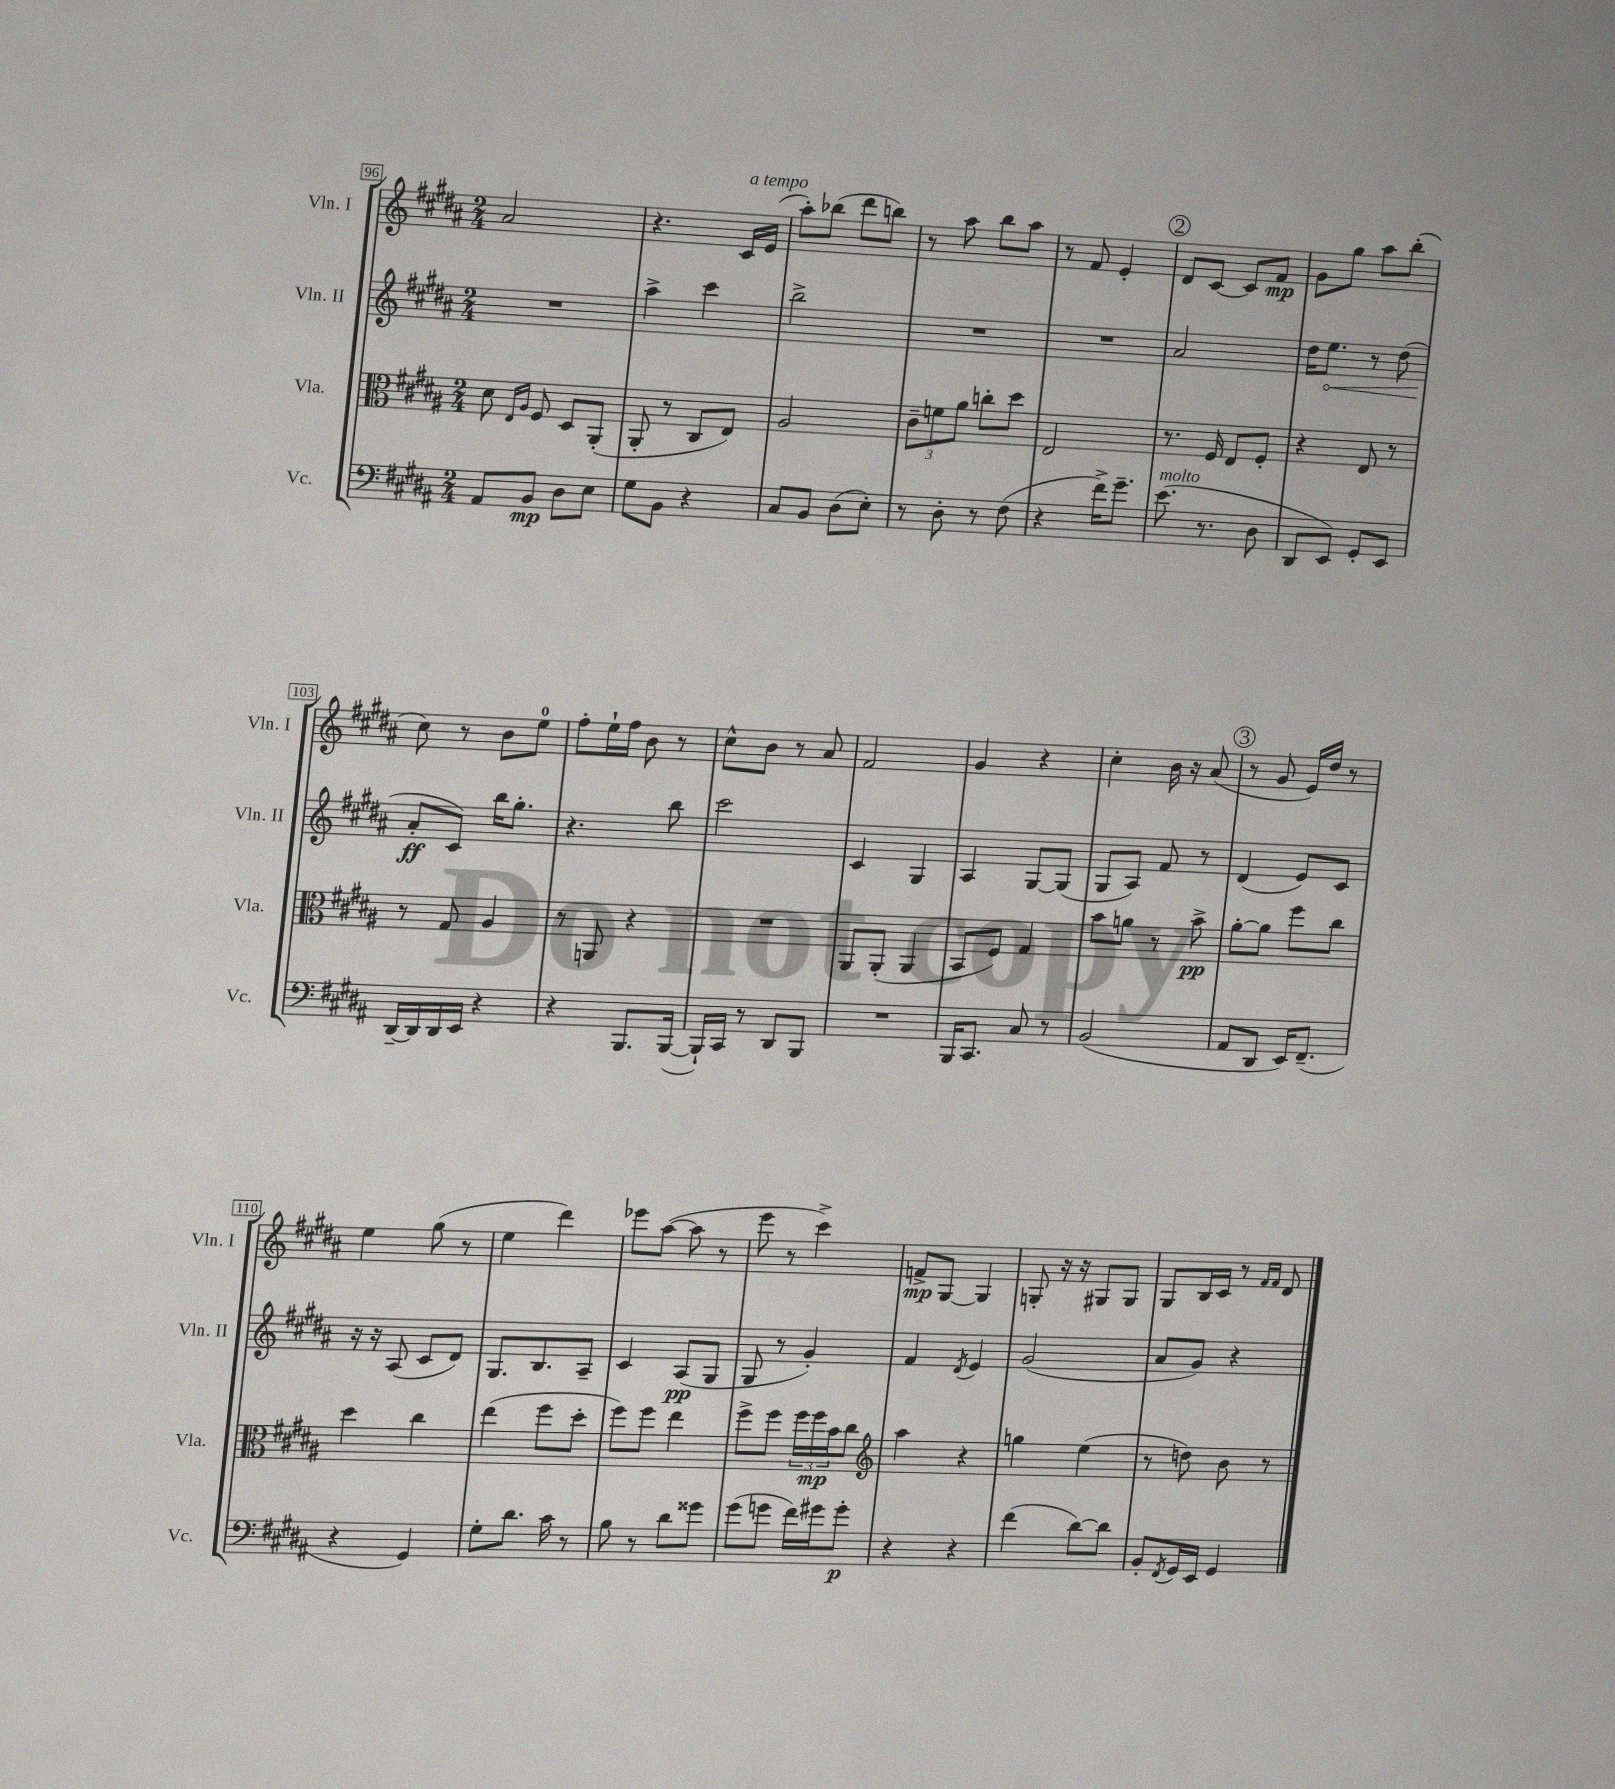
<<
\new StaffGroup <<
\new Staff = "s0" \with { instrumentName = "Vln. I" shortInstrumentName = "Vln. I" } {
    \clef treble \key b \major \numericTimeSignature \time 2/4
    ais'2 |
    r4. cis'16^\markup { \italic "a tempo" } e'16( |
    ais''8-.) bes''8( dis'''8 b''8) |
    r8 ais''8 b''8 ais''8 |
    r8 fis'8 e'4-. |
    \mark \markup { \circle "2" } dis'8 cis'8~ cis'8 fis'8\mp |
    gis'8 gis''8 ais''8 b''8-.( |
    cis''8) r8 b'8 e''8-0 |
    fis''8-. e''16-! fis''16 b'8 r8 |
    cis''8-^ b'8 r8 ais'8 |
    fis'2 |
    gis'4 r4 |
    cis''4-. b'16 r16 ais'8( |
    \mark \markup { \circle "3" } r8 gis'8 e'16) dis''16 r8 |
    e''4 gis''8( r8 |
    e''4 dis'''4) |
    ees'''8 ais''8~( ais''8 r8 |
    e'''8 r8 cis'''4->) |
    f'8->\mp gis8~ gis4 |
    g8-. r16 r16 gis8 gis8 |
    gis8 b16 cis'16 r8 \grace { fis'16 fis'16 } dis'8 \bar "|." |
}
\new Staff = "s1" \with { instrumentName = "Vln. II" shortInstrumentName = "Vln. II" } {
    \clef treble \key b \major \numericTimeSignature \time 2/4
    R2 |
    ais''4-> cis'''4 |
    b''2-> |
    R2 |
    R2 |
    \mark \markup { \circle "2" } ais'2 |
    dis''16 \once \override Hairpin.circled-tip = ##t e''8.\< r8 dis''8( |
    ais'8-.\ff\! cis'8) b''16 gis''8.-. |
    r4. b''8 |
    cis'''2 |
    cis'4 gis4 |
    ais4 gis8~ gis8( |
    gis8 ais8) fis'8 r8 |
    \mark \markup { \circle "3" } dis'4( e'8) cis'8 |
    r16 r16 ais8( cis'8 dis'8) |
    gis8. b8. ais8-- |
    cis'4 ais8\pp( gis8 |
    gis8 r8 gis'4-.) |
    fis'4 \acciaccatura { dis'8 } e'4 |
    gis'2( |
    ais'8 gis'8) r4 \bar "|." |
}
\new Staff = "s2" \with { instrumentName = "Vla." shortInstrumentName = "Vla." } {
    \clef alto \key b \major \numericTimeSignature \time 2/4
    dis'8 \grace { e16 ais16 } fis8 dis8 ais,8-.( |
    ais,8-. r8 cis8 e8) |
    ais2 |
    \tuplet 3/2 { cis'8-- f'8 ais'8 } c''8-. dis''8 |
    e2 |
    \mark \markup { \circle "2" } r8. fis16 e8 fis8-. |
    r4 e8 r8 |
    r8 gis8 ais4 |
    r8 a,8 r4 |
    R2 |
    ais,8 ais,8-.( ais,4 |
    b,8 fis8) gis4 |
    b'8 a'8 r8 b'8->\pp |
    \mark \markup { \circle "3" } ais'8~-. ais'8 fis''8 cis''8 |
    dis''4 cis''4 |
    e''4( fis''8 dis''8-. |
    fis''8) fis''8 e''4 |
    fis''8-> fis''8 \tuplet 3/2 { fis''16 fis''16\mp b'16 } cis''8 |
    \clef treble ais''4 r4 |
    g''4 e''4( |
    r8 d''8) b'8 r8 \bar "|." |
}
\new Staff = "s3" \with { instrumentName = "Vc." shortInstrumentName = "Vc." } {
    \clef bass \key b \major \numericTimeSignature \time 2/4
    ais,8 b,8\mp dis8 e8 |
    gis8 b,8 r4 |
    cis8 b,8 dis8( e8-.) |
    r8 dis8-. r8 fis8( |
    r4 fis'16->) gis'8.-- |
    \mark \markup { \circle "2" } e'8.^\markup { \italic "molto" }( r8. dis8 |
    dis,8 e,8) gis,8-. e,8 |
    dis,16~-- dis,16 dis,16 e,16 r4 |
    r4 b,,8. b,,16~( |
    b,,16-!) cis,16 r8 dis,8 b,,8 |
    R2 |
    b,,16 cis,8. cis8 r8 |
    b,2( |
    \mark \markup { \circle "3" } ais,8 dis,8 e,16) fis,8.--( |
    r4 gis,4) |
    gis8-. dis'8. cis'16 r8 |
    b8 r8 dis'8 gisis'8 |
    gis'8( g'8 fis'16) gis'16 gis'8-.\p |
    r4 r4 |
    fis'4( dis'8~) dis'8 |
    b,8-. \acciaccatura { fis,8 } gis,16 e,16 gis,4 \bar "|." |
}
>>
>>
\layout { \context { \Score currentBarNumber = #96 \override BarNumber.stencil = #(make-stencil-boxer 0.1 0.3 ly:text-interface::print) } }
